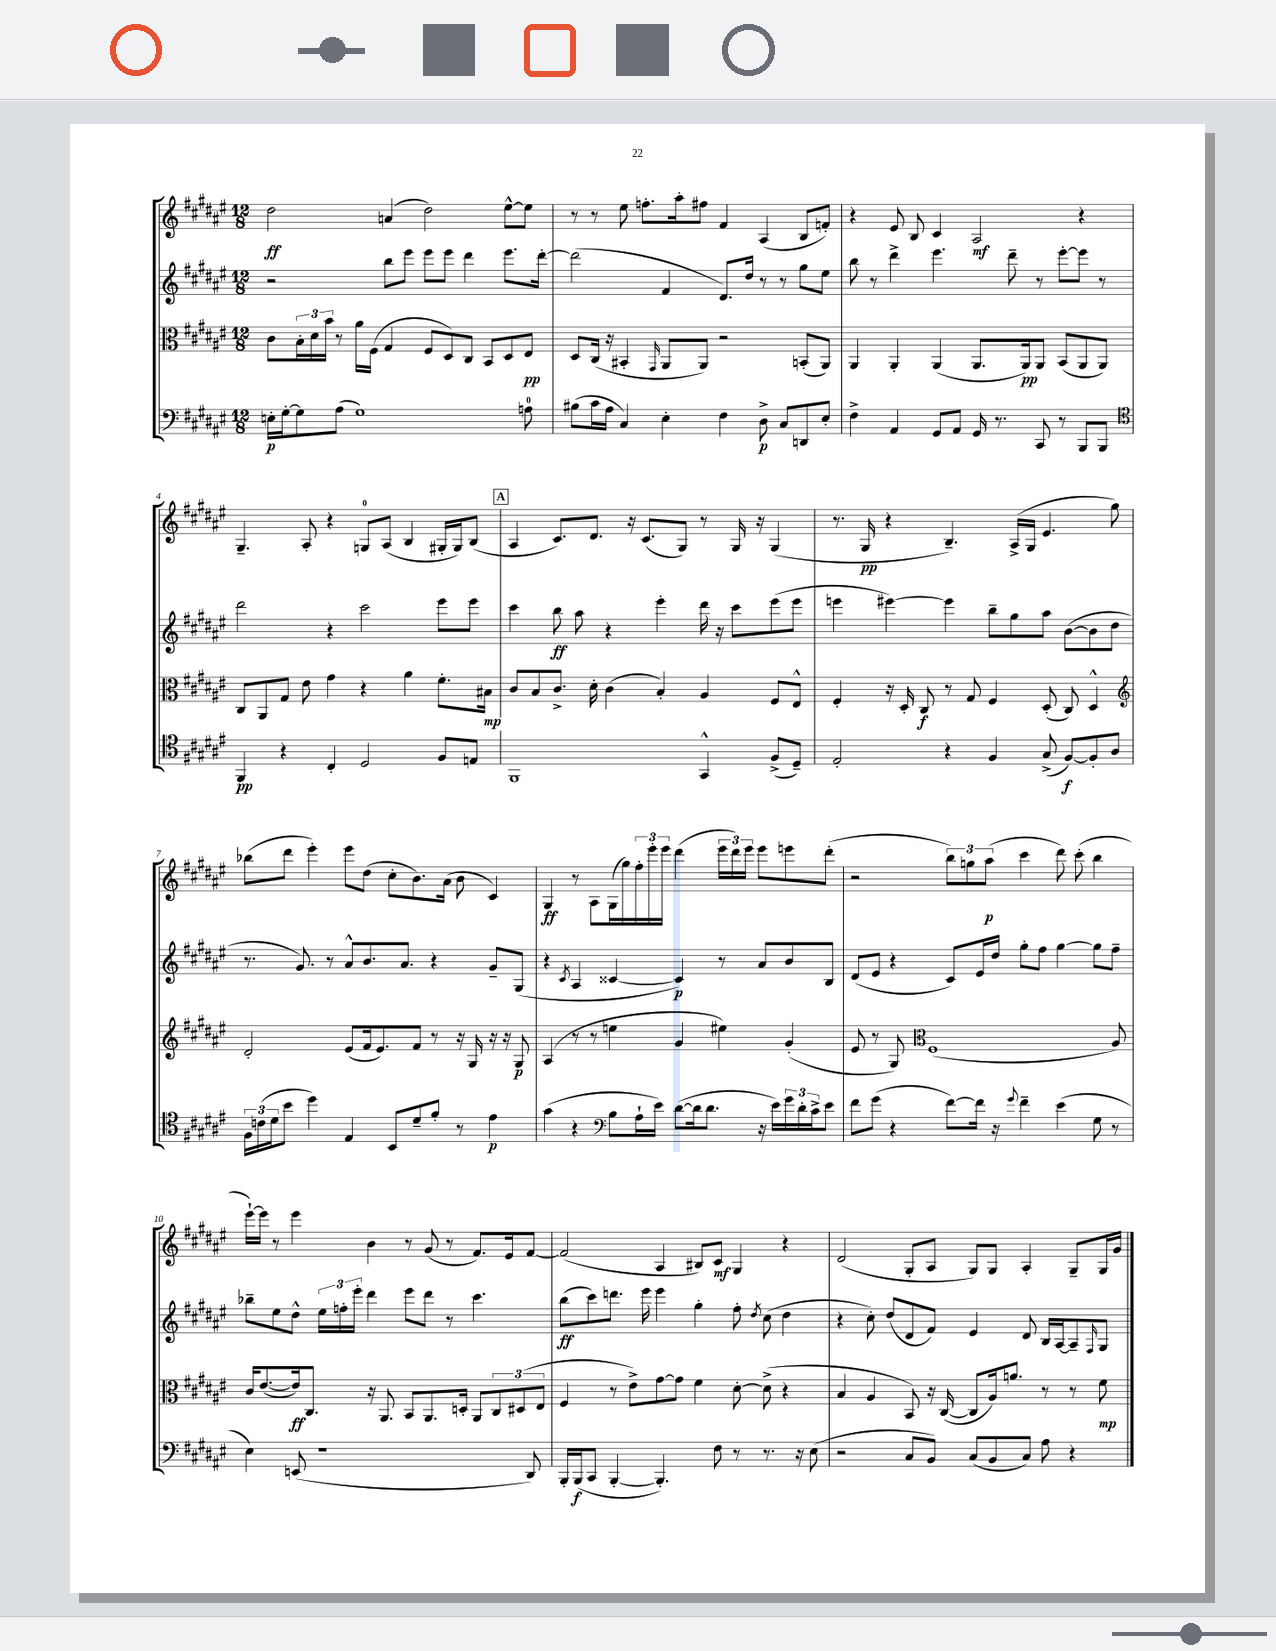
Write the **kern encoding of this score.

**kern	**kern	**kern	**kern
*staff4	*staff3	*staff2	*staff1
*clefF4	*clefC3	*clefG2	*clefG2
*k[f#c#g#d#a#e#]	*k[f#c#g#d#a#e#]	*k[f#c#g#d#a#e#]	*k[f#c#g#d#a#e#]
*M12/8	*M12/8	*M12/8	*M12/8
16E'	8c#	2r	2dd#
[16G#'	.	.	.
8G#]	24B'	.	.
.	24d#	.	.
.	24b	.	.
(8A#	8r	.	.
1G#)	16a#	.	.
.	(16F#	.	.
.	4G#	8bb	(4a
.	.	8eee#	.
.	8F#	8eee#	2dd#)
.	8D#)	8eee#	.
.	8C#	4ddd#	.
.	8BB	.	.
.	8D#	8.eee#	[8ee#^^
8A	8E#	.	8ee#]
.	.	[16ddd#'	.
=	=	=	=
(8B#	8D#	(2ddd#]	8r
16c#	(16C#	.	8r
16A#	16r	.	.
4C#)	4BB#'	.	8ee#
.	.	.	8.ff'
.	16qqGG#	.	.
4E#'	8AA#	4f#	.
.	.	.	16aa#'
.	8AA#)	.	8ff#
4F#	2r	8.d#)	4f#
.	.	16dd#	.
8D#^	.	8r	(4A#
8C#	.	8r	.
8DD	(8BB'	8gg#	8B
8E#'	8AA#)	8ee#	8f')
=	=	=	=
4F#^	4AA#	8bb	4r
.	.	8r	.
4AA#	4AA#'	4ddd#^	8e#
.	.	.	8B
8GG#	(4AA#	4.eee#	4c#
8AA#	.	.	.
16GG#	8.AA#	.	2A#
8.r	.	.	.
.	.	8ddd#~	.
.	16AA#)	.	.
8CC#	8AA#	8r	.
8r	(8BB	[8eee#'	.
8BBB	8AA#	8eee#]	4r
8BBB	8AA#)	8r	.
=	=	=	=
*clefC4	*	*	*
4FF#	8C#	2ddd#	4.G#~
.	8AA#	.	.
4r	8G#	.	.
.	8e#	.	8A#'
4C#'	4g#	4r	4r
2D#	4r	2ccc#	8G
.	.	.	(8A#
.	4a#	.	4B
8F#	8.f#'	8eee#	16G#'
.	.	.	16G#)
8E	.	8eee#	(8B
.	16B#	.	.
=	=	=	=
1FF#	8c#	4ccc#	4A#
.	8B	.	.
.	8.c#^	8bb	8.c#)
.	.	8aa#	.
.	16d#'	.	8.d#
.	(4c#	4r	.
.	.	.	16r
.	.	.	(8.c#
.	4B')	4eee#'	.
.	.	.	8G#)
4GG#^^	4A#	16ddd#	8r
.	.	16r	.
.	.	8ccc#	16G#
.	.	.	16r
(8F#^	8F#	(8eee#	(4G#
8D#~)	8E#^^	8eee#	.
=	=	=	=
2E#'	4F#'	4eee	8.r
.	.	.	16G#
.	16r	[4eee#)	4r
.	16D#'	.	.
.	8C#	.	.
4r	8r	4eee#]	4.B~)
.	8G#	.	.
4F#	4F#	8bb~	.
.	.	8gg#	(16A#^
.	.	.	16G#
(8G#^	(8D#'	8aa#	4.e#
[8F#)	8C#)	([8b	.
8F#']	4D#^^	8b]	.
8A#	.	8dd#	8gg#)
=	=	=	=
*	*clefG2	*	*
24F#	2d#'	8.r	(8bb-
(24c	.	.	.
24d#	.	.	.
8b	.	.	8ddd#
.	.	8.g#)	.
4dd#)	.	.	4eee#')
.	.	8r	.
4E#	(8e#	8a#^^	8eee#
.	16f#	8.b	(8dd#
.	8.e#)	.	.
8BB	.	.	8cc#'
.	.	8.a#	.
8d#~	8f#	.	8.b)
8f#'	8r	4r	.
.	.	.	(16a#
8r	16r	.	8b
.	16G#	.	.
4e#	16r	8g#~	4c#)
.	16r	.	.
.	8G#	(8G#	.
=	=	=	=
(4g#	(4A#	4r	4G#
.	.	8qc#	.
4r	8r	4A#	8r
.	8r	.	8A#
*clefF4	*	*	*
8B	4ee	[4c##	(16G#
.	.	.	16gg#)
16A#`	.	.	24ff#'
.	.	.	24eee#'
16e#)	.	.	.
.	.	.	24eee#
([8d#	4g#	4c##])	(4ddd#
16d#]	.	.	.
8.d#	.	.	.
.	4ee#)	8r	24eee#
.	.	.	24ddd#)
.	.	.	24eee#
16r	.	8a#	8eee#
16e#)	.	.	.
24g#	(4g#'	8b	8eee
24d#'	.	.	.
24c#^	.	.	.
8e#	.	8B	(8ddd#'
=	=	=	=
8f#	8e#	(8d#	2r
(8g#	8r	8e#	.
4r	8G#)	4r	.
*	*clefC3	*	*
.	(1F#	.	.
[8f#)	.	8c#)	12bb)
.	.	.	12gg
16f#]	.	16e#	.
.	.	.	(12aa#
16r	.	16dd#	.
8qqg#	.	.	.
4f#~	.	8gg#'	4ccc#
.	.	8ff#	.
(4e#	.	[4gg#	8ddd#)
.	.	.	(8ccc#'
8G#	.	8gg#]	4bb
8r	8A#)	8ff#~	.
=	=	=	=
4E#)	16c#	8bb-~	[16eee#`)
.	([8.e#	.	16eee#]
.	.	8ee#	8r
(8EE	16e#])	8dd#^^	4eee#
.	8.C#	.	.
1r	.	24ee#	.
.	.	24ff'	.
.	.	24eee#'	.
.	16r	4ddd#	4b
.	8.AA#	.	.
.	8BB	8eee#	8r
.	8.AA#	8ddd#	(8g#
.	.	8r	8r
.	16D'	.	.
.	8AA#	4.ccc#	8.f#)
.	12C#	.	.
.	.	.	16e#
.	(12D#	.	.
8DD#)	.	.	[8f#
.	12E#	.	.
=	=	=	=
16BBB'	4F#	(8bb	(2f#]
(16BBB	.	.	.
8CC#	.	8ccc#)	.
[4BBB'	8r	8.ddd	.
.	8e#^)	.	.
.	.	16eee#	.
4.BBB'])	[8g#	4eee#	4A#
.	8g#]	.	.
.	4f#	4gg#'	8B#)
8F#	.	.	8c#
8r	[8d#'	8ff#'	4G#
.	.	8qdd#	.
8.r	(8d#^]	(8cc#	.
.	4r	4dd#	4r
16r	.	.	.
(8E#	.	.	.
=	=	=	=
2r	4B	4r	(2d#
.	4A#	8cc#')	.
.	.	(8dd#	.
8C#	8BB)	8d#	8G#'
8BB)	16r	8f#)	8A#
.	([16C#	.	.
(8C#	8C#]	4e#	8G#)
8BB	16A#)	.	8G#
.	8.a	.	.
8C#)	.	8d#	4A#'
8A#	8r	16B	.
.	.	[16A#	.
4r	8r	8A#~]	8G#~
.	.	16qqF#	.
.	8f#	8G#	16G#
.	.	.	16g#
==	==	==	==
*-	*-	*-	*-
